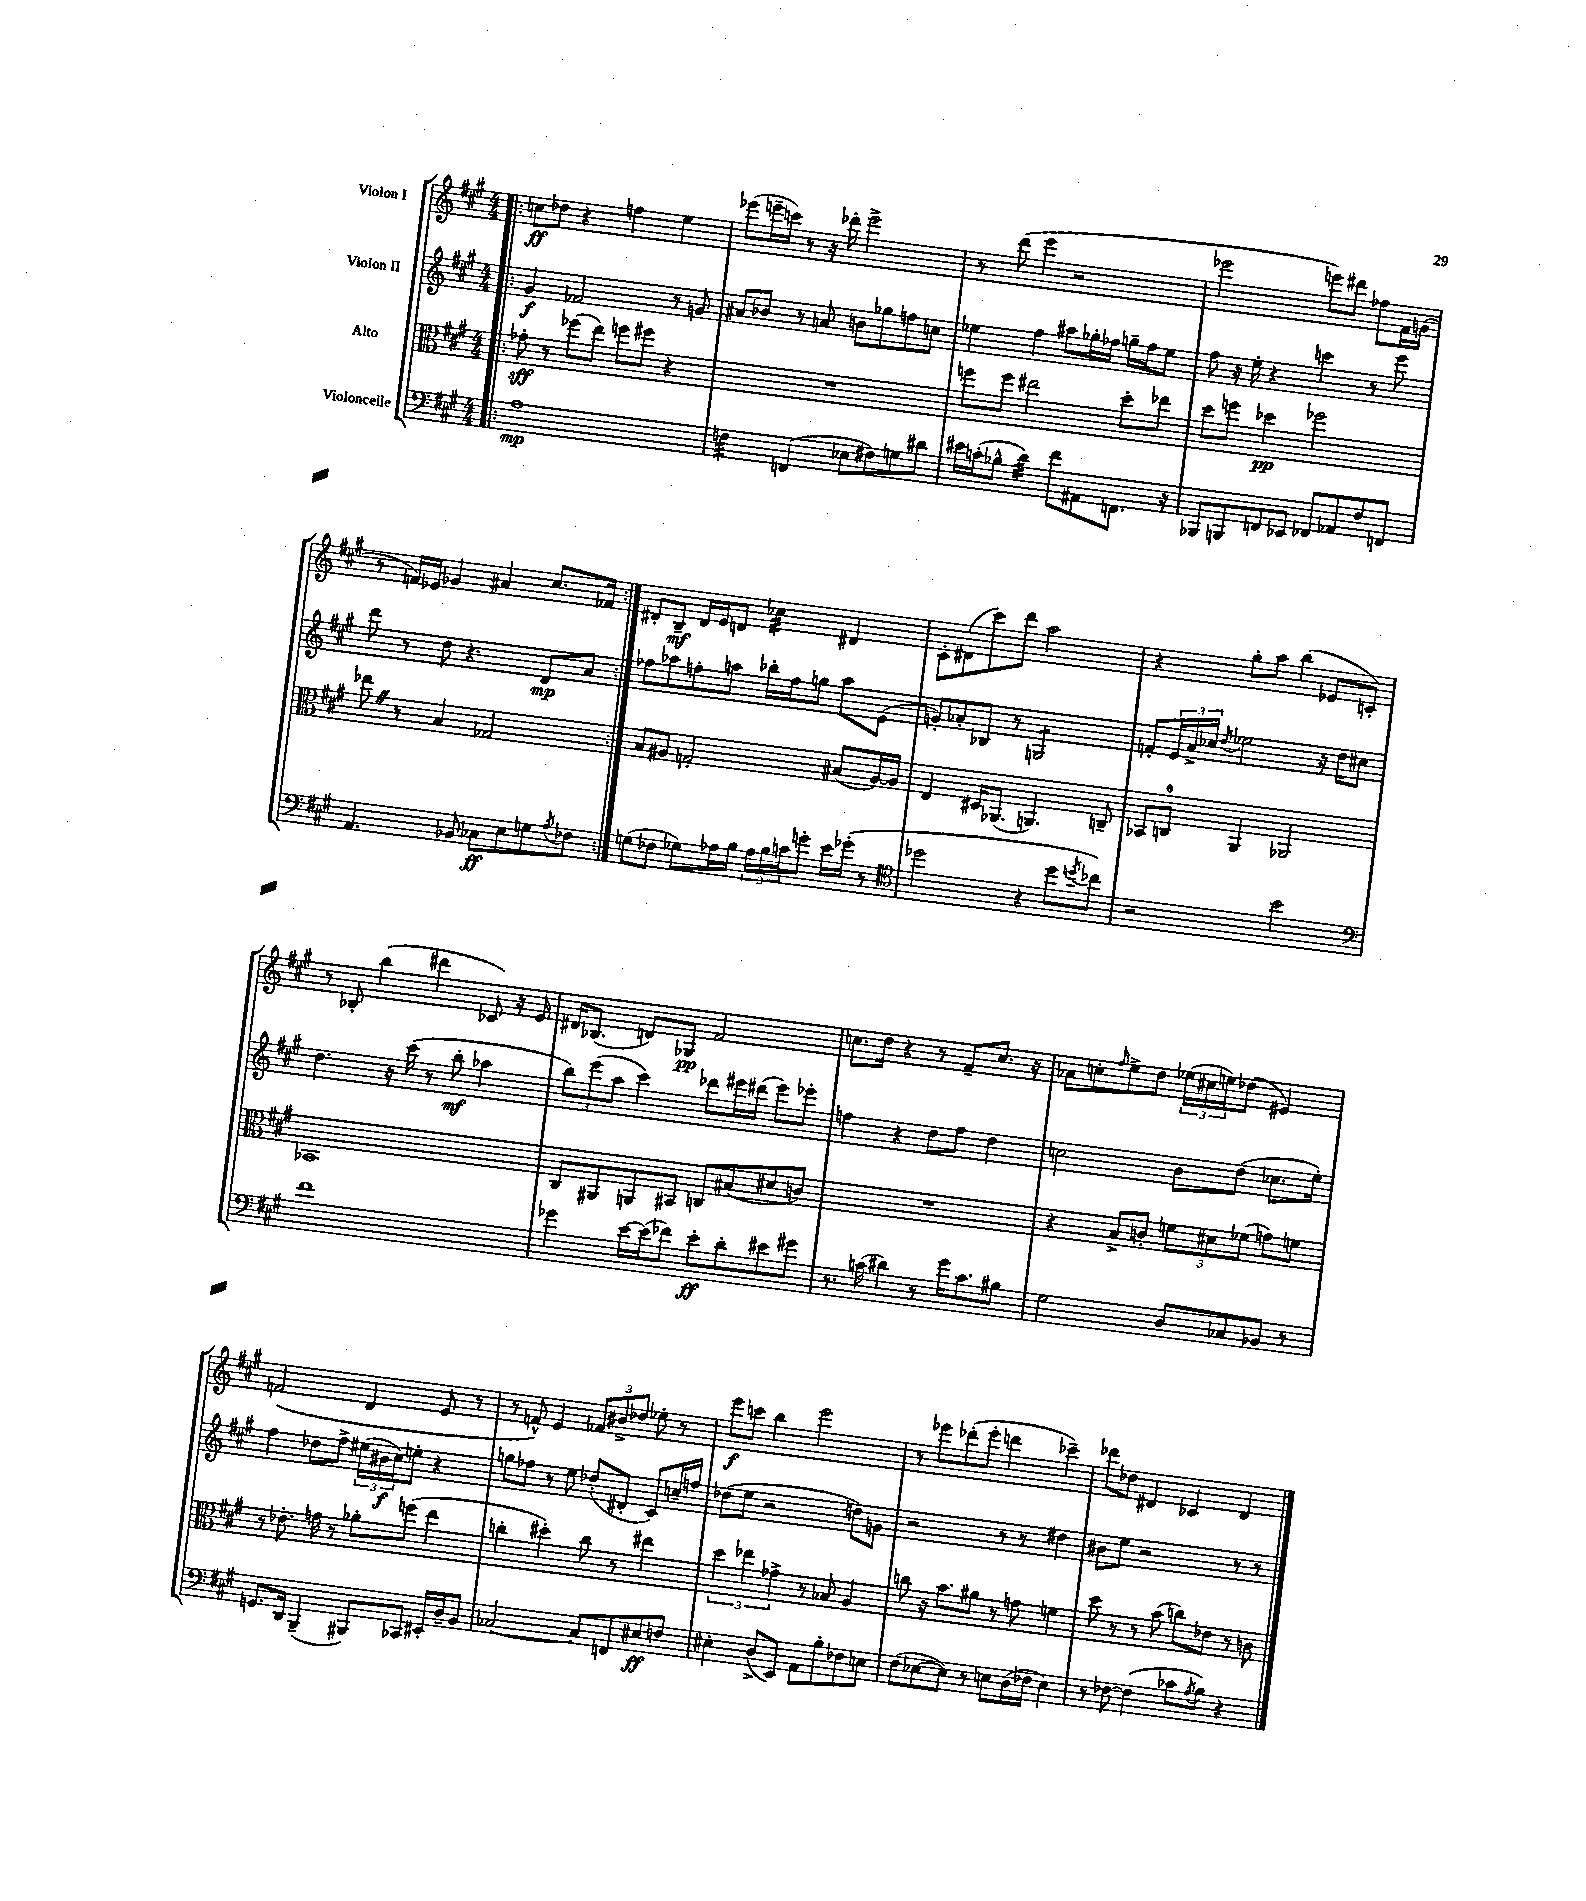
<<
\new StaffGroup <<
\new Staff = "s0" \with { instrumentName = "Violon I" } {
    \clef treble \key a \major \numericTimeSignature \time 4/4
    \repeat volta 2 { \bar ".|:" c''8\ff des''8 r4 f''4 e''4 |
    ees'''8( e'''16-- c'''16) r8 r16 des'''16-. e'''2-> |
    r8 d'''8( e'''4 r2 |
    ees'''2 e'''8) dis'''8 fes''8 fis'16 g'16( |
    r8 f'16) ees'16 ges'4 ais'4 cis''8. fes'16 | }
    dis'8-. b8--\mf dis'16 e'16 d'8 ces''4:32 dis'4 |
    cis'8-. dis'8( cis'''8) d'''8 a''2 |
    r4 gis''8-. a''8 b''4( ees'8 c'8-.) |
    r8 bes8-. b''4( dis'''4 ces'8) r16 e'16 |
    dis'16 bes8.( d'8) ges8\pp fis'2 |
    c''8. d''16 r4 r8 fis'8-- c''8. r16 |
    aes'8 c''8-. \grace { fis''16 } e''8-> d''8 \tuplet 3/2 { ees''16( cis''16 e''16) } des''8( eis'4) |
    f'2( d'4 e'8 r8 |
    r8 f'8-^) e'4 \tuplet 3/2 { fes'8 bis'8-> des''8 } ees''8-. r8 |
    e'''8\f c'''8 b''4 e'''2 |
    r8 ees'''8 des'''8-.( ees'''8-. d'''4 ces'''4--) |
    des'''8 des''8 dis'4 ces'4 dis'4 \bar "|." |
}
\new Staff = "s1" \with { instrumentName = "Violon II" } {
    \clef treble \key a \major \numericTimeSignature \time 4/4
    \repeat volta 2 { \bar ".|:" gis'4\f fes'2 r8 g'8 |
    ais'8 bes'8 r8 a'8 b'8 ges''8 f''8 c''8 |
    ees''4 fis''4 ais''8 ges''16-. fes''16 g''16-- fes''16 ees''8 |
    fis''8 r16 e''16-. r4 c'''4 r8 e'''8 |
    d'''8 r8 d''8 r4. d'8\mp a'8 | }
    fes''8 aes''8 f''8-. a''8 bes''16-. f''16 g''8 a''8 e'8( |
    g'8-.) aes'8-. bes8 r8 g2:8 |
    f'8-. \tuplet 3/2 { e'16 a'16-> ces''16 } \acciaccatura { d''8 } ees''2 r16 d''16 cis''8 |
    d''4. r16 cis'''16( r8 b''8-.\mf aes''4 |
    \tuplet 3/2 { b''8) e'''8( a''8 } cis'''4) des'''8 eis'''16 dis'''16( eis'''8) ees'''8-. |
    f''4 r4 d''8 f''8 d''4 |
    c''2 b'8 d''8( ces''8. e''16-.) |
    fis''4 des''8 fis''8-> \tuplet 3/2 { eis''16( bis'16\f cis''16) } e''8-. r4 |
    g''8 fes''8 r8 e''8 des''8-.( dis'8-. cis'8) c''16-- f''16 |
    des''8( e''8 r2 d''8) g'8 |
    r2 r8 r8 dis''4 |
    bis'8 e''8 r2 r8 r8 \bar "|." |
}
\new Staff = "s2" \with { instrumentName = "Alto" } {
    \clef alto \key a \major \numericTimeSignature \time 4/4
    \repeat volta 2 { \bar ".|:" ges'8-.\sff r8 fes''8( e''8) f''8 fis''8 r4 |
    R1 |
    f''8 f''8 eis''2 d''8-. ees''8 |
    d''8 f''8 des''4\pp fes''2 |
    ees''8 \once \override BreathingSign.text = \markup { \musicglyph "scripts.caesura.straight" } \breathe r8 b4 ges2 | }
    b8 ais8 g2-. bis8( ais16~) ais16 |
    e4 dis16 aes,8.( a,4.) c8-- |
    bes,8 c8-0 a,4 aes,2 |
    bes,1 |
    cis8 ais,8 a,8 bis,8 c8 bis8( dis'8 c'8) |
    R1 |
    r4 b8-> c'8-. \tuplet 3/2 { f'8 dis'8 fes'8( } g'8) f'8 |
    r8 ees'8.-. g'16 r8 aes'8-. f''8( e''4 |
    c''4-. dis''4-.) c''8 r8 eis''4 |
    \tuplet 3/2 { d''4 ees''4 ges'4-> } r8 bes8 a4 |
    c''8 r16 b'8. ais'8 r8 g'8 f'4 |
    d''8 r8 r8 b'8( c''8) ees'8 r8 c'8 \bar "|." |
}
\new Staff = "s3" \with { instrumentName = "Violoncelle" } {
    \clef bass \key a \major \numericTimeSignature \time 4/4
    \repeat volta 2 { \bar ".|:" a1\mp |
    f4:32 f,4( ees8 fis8) g8 dis'8 |
    eis'16 c'16-.( bes8-^ d'4:32) fis'8 ais,8 f,8. r16 |
    bes,,8 b,,8 f,8 ees,8 fes,8 aes,8 fis8 f,8 |
    a,4. bes,8 ces8\ff e8 g8 \acciaccatura { a8 } fes8 | }
    g8( fes8 ges8) aes16 b16 \tuplet 3/2 { aes16 b16 c'16 } g'8-. e'16 ges'16-.( r8 |
    \clef tenor des''2 r4 des''8 \acciaccatura { d''8 } ces''8) |
    r2 b'2 |
    \clef bass fis'1 |
    ges'4 e'16~ e'16( fes'8) e'8-.\ff d'8-. eis'8 gis'8 |
    r8. c'16( dis'4) r8 gis'16 c'8. bis8 |
    gis2 d8 ces8 bes,8 r8 |
    g,8. d,16 b,,4--( bis,,8) ces,8 eis,16-. d16-- b,8 |
    ces2~ ces8 f,8 eis8\ff f8 |
    eis4-. d8->( e,8) a,8 b8-. fes8 e8 |
    fis8( ees8~ ees8) r8 e8 d16( fes16 e4) |
    r8 fes8~ fes4( ces'8 \acciaccatura { a8 } b8) r4 \bar "|." |
}
>>
>>
\layout { \context { \Score \remove "Bar_number_engraver" } }
